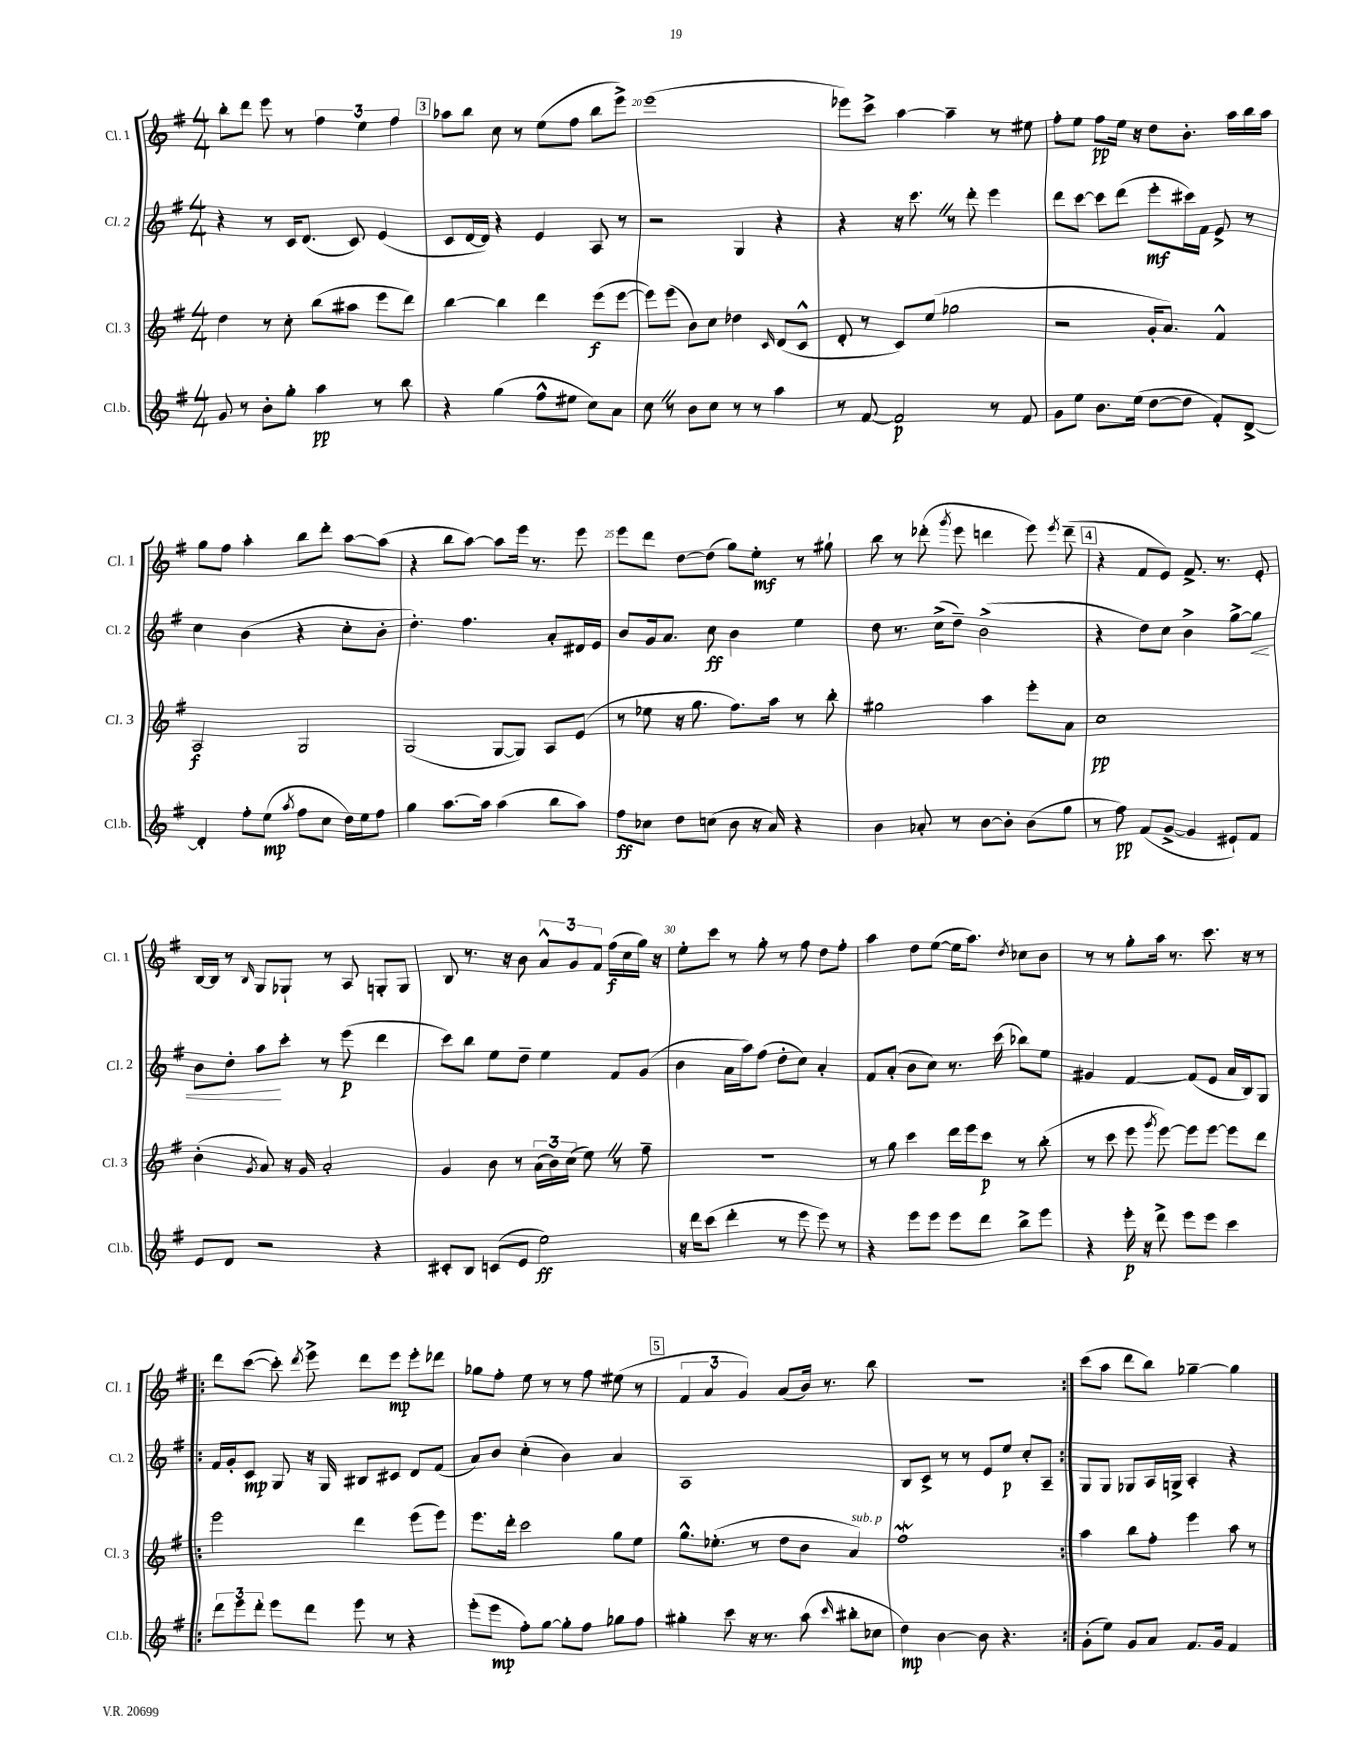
<<
\new StaffGroup <<
\new Staff = "s0" \with { instrumentName = "Cl. 1" shortInstrumentName = "Cl. 1" } {
    \clef treble \key g \major \numericTimeSignature \time 4/4
    \autoBeamOff b''8[-. d'''8] e'''8 r8 \tuplet 3/2 { fis''4 e''4 fis''4 } |
    \mark \markup { \box "3" } aes''8[ b''8] c''8 r8 e''8[( fis''8] b''8[ e'''8]->) |
    e'''1( |
    ees'''8[) c'''8]-> a''4~ a''4-- r8 eis''8 |
    fis''8[-. e''8] fis''8[\pp e''16] r16 d''8[ b'8.]-. a''16[ b''16 a''16] |
    g''8[ fis''8] a''4-. b''8[ d'''8]-. a''8[~ a''8]( |
    r4 b''8[ a''8]~) a''8[ e'''16] r8. e'''8 |
    e'''8[ d'''8] d''8[~ d''8]( g''8[) e''8]-.\mf r8 gis''8-! |
    b''8 r8 des'''8-.( \acciaccatura { g'''8 } e'''8 d'''4 e'''8) \acciaccatura { e'''8 } d'''8--( |
    \mark \markup { \box "4" } r4 fis'8[ e'8]) fis'8.-> r8. e'8-. |
    b16[~ b16] r8 \grace { b16 } g8[ ges8]-! r8 a8 g8[-. g8] |
    b8 r8. r16 b'8 \tuplet 3/2 { a'8[-^ g'8 fis'8] } fis''16[\f( c''16 g''16]) r16 |
    e''8[-. c'''8] r8 g''8-. r8 fis''8 d''8[ fis''8]-. |
    a''4 d''8[ e''8]~( e''16[ a''8.]) \acciaccatura { d''8 } ces''8[ b'8] |
    r8 r8 g''8[-. a''16] r8. c'''8. r16 r8 |
    \repeat volta 2 { d'''8[ c'''8]~( c'''8-.) \acciaccatura { d'''8 } e'''8-> d'''8[ e'''8]\mp e'''8[-. des'''8] |
    ges''8[ fis''8]-. e''8 r8 r8 fis''8 eis''8( r8 |
    \mark \markup { \box "5" } \tuplet 3/2 { fis'4 a'4 g'4) } a'8[( b'16]) r8. b''8 |
    R1 | }
    c'''8[( a''8] d'''8[ b''8]) ges''4~-- ges''4 \bar "|." |
}
\new Staff = "s1" \with { instrumentName = "Cl. 2" shortInstrumentName = "Cl. 2" } {
    \clef treble \key g \major \numericTimeSignature \time 4/4
    \autoBeamOff r4 r8 c'16[ d'8.]( c'8) e'4( |
    \mark \markup { \box "3" } c'8[ d'16~ d'16]) r4 e'4 a8 r8 |
    r2 g4 r4 |
    r4 r16 c'''8. \once \override BreathingSign.text = \markup { \musicglyph "scripts.caesura.straight" } \breathe r8 d'''8-. e'''4 |
    d'''8[ c'''8]~ c'''8[ d'''8]( e'''8[-.\mf cis'''16) fis'16] e'8-> r8 |
    c''4 b'4( r4 c''8[-. b'8]-. |
    d''4.-.) fis''4. a'8[-. dis'16 e'16] |
    b'8[ g'16 a'8.] c''8\ff b'4 e''4 |
    d''8 r8. c''16[->( d''8]--) b'2->( |
    \mark \markup { \box "4" } r4 d''8[) c''8] b'4-> g''8[~-> g''8]\< |
    b'8[ d''8]-. a''8[\! c'''8]-. r8 e'''8\p( d'''4 |
    c'''8[) b''8] e''8[ d''8]-- e''4 fis'8[ g'8]( |
    b'4 a'16[ a''16) fis''8]( d''8[-. c''8]) a'4-. |
    fis'8[ a'8]-.( b'8[ c''8]) r8. c'''16( bes''8[) e''8] |
    gis'4 fis'4~ fis'8[( e'8] a'16[ b16) g8] |
    \repeat volta 2 { fis'16[ g'16-. c'8]\mp g8 r16 g16 bis8[ cis'8] d'8[ fis'8]( |
    a'8[) b'8] c''4-.( b'4) a'4 |
    \mark \markup { \box "5" } a1 |
    b8[ c'8]-> r8 r8 e'8[ e''8]\p c''8[-. a8]-- | }
    g8[ g8] ges8[ a16 g16]-> a4-. r4 \bar "|." |
}
\new Staff = "s2" \with { instrumentName = "Cl. 3" shortInstrumentName = "Cl. 3" } {
    \clef treble \key g \major \numericTimeSignature \time 4/4
    \autoBeamOff d''4 r8 c''8-. b''8[( ais''8] e'''8[ d'''8]) |
    \mark \markup { \box "3" } b''4~ b''4 d'''4 e'''8[\f( e'''8]~ |
    e'''8[) e'''8]( b'8[) c''8] des''4 \grace { c'16 } d'8[( c'8]-^ |
    d'8-. r8 c'8[) e''8]( ges''2 |
    r2 g'16[-. a'8.]) fis'4-^ |
    a2\f g2 |
    g2( g8[~ g8]) a8[ e'8]( |
    r8 ees''8 r16 g''8. fis''8.[) a''16] r8 b''8-. |
    gis''2 a''4 e'''8[-. a'8] |
    \mark \markup { \box "4" } c''1\pp |
    b'4-.( \acciaccatura { g'8 } a'8) r16 g'16 a'2-. |
    g'4 b'8 r8 \tuplet 3/2 { a'16[( b'16) c''16]( } e''8) \once \override BreathingSign.text = \markup { \musicglyph "scripts.caesura.straight" } \breathe r8 fis''8-- |
    R1 |
    r8 g''8 c'''4 d'''16[ e'''16 c'''8]\p r8 b''8-.( |
    r8 c'''8 e'''8 \acciaccatura { g'''8 } e'''8~) e'''8[ e'''8]~ e'''8[ d'''8] |
    \repeat volta 2 { e'''2 d'''4 e'''8[( e'''8]) |
    e'''8.[ d'''16]-. c'''2 g''8[ e''8] |
    \mark \markup { \box "5" } g''8.[-^ ees''8.]-.( r8 d''8[ b'8] a'4^\markup { \italic "sub. p" }) |
    fis''1\mordent | }
    a''4 b''8[ fis''8]-. e'''4 a''8 r8 \bar "|." |
}
\new Staff = "s3" \with { instrumentName = "Cl.b." shortInstrumentName = "Cl.b." } {
    \clef treble \key g \major \numericTimeSignature \time 4/4
    \autoBeamOff g'8 r8 b'8[-. g''8]-. a''4\pp r8 b''8 |
    \mark \markup { \box "3" } r4 g''4( fis''8[-^ eis''8] c''8[) a'8] |
    c''8 \once \override BreathingSign.text = \markup { \musicglyph "scripts.caesura.straight" } \breathe r8 b'8[ c''8] r8 r8 a''4 |
    r8 fis'8~ fis'2\p r8 fis'8 |
    g'8[ e''8] b'8.[ e''16]( d''8[~ d''8] fis'8[-.) d'8]~-> |
    d'4-. fis''8[-. e''8]\mp( \acciaccatura { a''8 } fis''8[ c''8] d''16[) e''16 fis''8] |
    g''4 a''8.[~ a''16] a''4( b''8[ a''8]) |
    fis''8[\ff ces''8] d''8[ c''8]( b'8 r16 a'16) r4 |
    b'4 aes'8-. r8 b'8[~ b'8]-. b'8[( g''8] |
    \mark \markup { \box "4" } r8 fis''8\pp) fis'8[( g'8]~-> g'4 eis'8[-!) fis'8] |
    e'8[ d'8] r2 r4 |
    cis'8[-. b8] c'8[( e'8] e''2\ff) |
    r16 d'''16[ c'''8]( d'''4-. r8 e'''8 e'''8) r8 |
    r4 e'''8[ e'''8] e'''8[ d'''8] b''8[-> e'''8] |
    r4 e'''16-.\p r16 d'''8-> e'''8[ e'''8] c'''4 |
    \repeat volta 2 { \tuplet 3/2 { d'''8[ e'''8 d'''8]-. } e'''8[ d'''8] e'''8 r8 r4 |
    e'''8[-.( e'''8]\mp fis''8[-.) g''8]~ g''8[-. fis''8] ges''8[ fis''8] |
    \mark \markup { \box "5" } gis''4-. c'''8 r16 r8. a''8( \grace { c'''16 } bis''8[-. ces''8] |
    d''4\mp) b'4~ b'8 r4. | }
    g'8[-.( e''8]) g'8[ a'8] fis'8.[ g'16] fis'4 \bar "|." |
}
>>
>>
\layout { \context { \Score currentBarNumber = #18 \override BarNumber.break-visibility = ##(#f #t #t) barNumberVisibility = #(every-nth-bar-number-visible 5) } }
